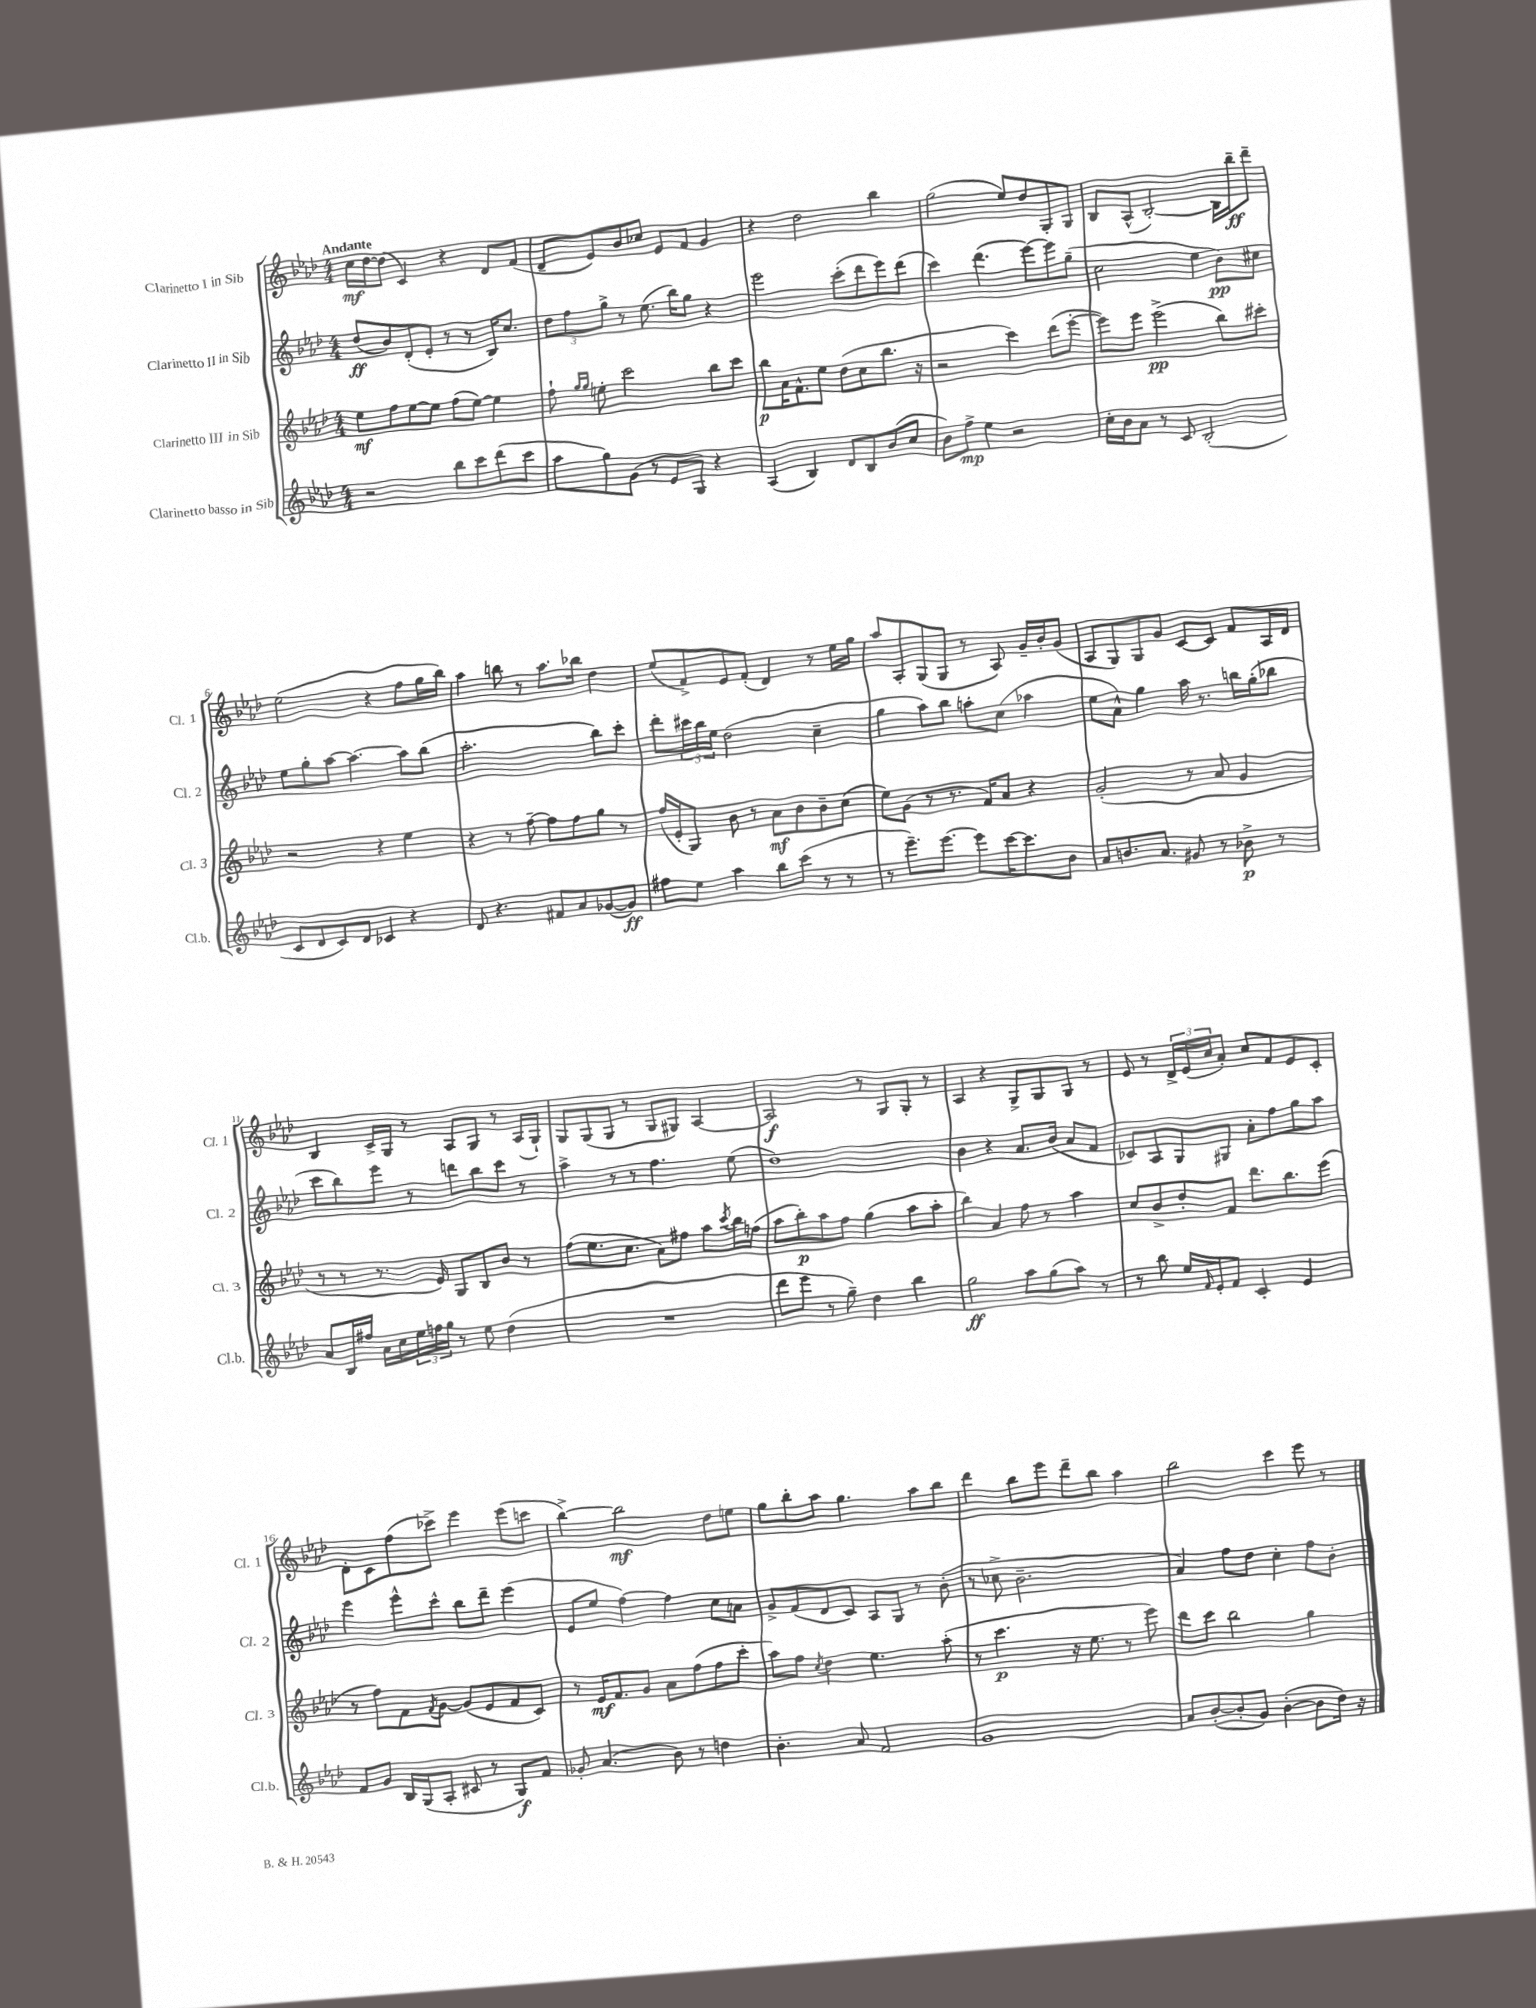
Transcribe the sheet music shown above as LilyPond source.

<<
\new StaffGroup <<
\new Staff = "s0" \with { instrumentName = "Clarinetto I in Sib" shortInstrumentName = "Cl. 1" } {
    \clef treble \key aes \major \numericTimeSignature \time 4/4 \tempo "Andante"
    c''16\mf des''16~ des''8( c'4) r4 des'8 f'8( |
    des'8-- ees'8) bes'8 ces''8 ees'8 f'8 g'4 |
    r4 des''2 bes''4 |
    g''2( ees''8) des''8 g8-. g8 |
    bes8 aes8-^( bes2~-.) bes16 bes''16--\ff des'''8-- |
    ees''2( r4 f''8 g''16 bes''16) |
    aes''4 b''8 r8 aes''8. bes''16 des''4 |
    ees''8( f'8->) ees'8 f'8-.( des'4) r8 ees''16 g''16 |
    aes''8 aes8-. g8( g8 r8 aes8) g'16-- bes'16-. g'8( |
    aes8 g8) g8 g'8 c'8~ c'8 f'8 aes16 des'16 |
    bes4 c'16-> g16 r8 aes8 g8 r8 aes16( g16-!) |
    g8 g8( g8 r8 g8 gis8) aes4~ |
    aes2\f r8 g8 g8-. r8 |
    aes4 r4 g8-> g8 g8 r8 |
    ees'8 r8 \tuplet 3/2 { des'16-> ees'16( c''16 } aes'8-.) c''8 f'8 ees'8 c'8-. |
    des'8-. c'8 f''8( ces'''8->) ees'''4 ees'''8( c'''8 |
    bes''4~->) bes''2\mf des''8 e''8 |
    g''8 bes''8-. aes''8 g''4. aes''8 bes''8 |
    des'''4 bes''8 ees'''8 des'''8-- bes''8 aes''4 |
    bes''2 c'''4 ees'''8 r8 \bar "|." |
}
\new Staff = "s1" \with { instrumentName = "Clarinetto II in Sib" shortInstrumentName = "Cl. 2" } {
    \clef treble \key aes \major \numericTimeSignature \time 4/4
    des''8\ff( bes'8) des'8-.( ees'8-. r8 r8 bes16) c''8. |
    \tuplet 3/2 { des''8 f''8 g''8-> } r8 ees''8.( bes''16) g''8 r4 |
    ees'''2 c'''8-.( des'''8 ees'''8) des'''8( |
    c'''4) des'''4.( ees'''8~) ees'''8 g''8--( |
    c''2 ees''4 bes'8\pp) cis''8 |
    ees''8 g''8-. aes''8~ aes''4.~ aes''8 bes''8( |
    aes''2.-. bes''8) c'''8-. |
    des'''8-. \tuplet 3/2 { cis'''16 bes''16 ees''16 } des''2( c''4-- |
    g''4 aes''8) bes''8 a''8-. c''8( aes''4 |
    ees''8 aes'8-^) g''4 aes''16 r8. b''16 g''16-.( bes''8 |
    c'''8 bes''8) ees'''8 r8 d'''8 bes''8 c'''8 r8 |
    aes''4-> r8 r8 f''4. ees''8( |
    des''1) |
    bes'4 r4 aes'8. bes'16( aes'8 f'8 |
    ces'8) aes8 g8 gis8 aes'8-. f''8 g''8 aes''8 |
    ees'''4 ees'''8-^ c'''8-^ bes''8 des'''8-- ees'''4( |
    ees'8 ees''8 f''4~) f''4 c''8 a'8 |
    g'8-> f'8( des'8 c'8) aes8 g8 r8 bes'8-.( |
    r8 ces''8-> bes'2.-- |
    aes'4) f''8 des''8 c''4-. f''8 bes'8-. \bar "|." |
}
\new Staff = "s2" \with { instrumentName = "Clarinetto III in Sib" shortInstrumentName = "Cl. 3" } {
    \clef treble \key aes \major \numericTimeSignature \time 4/4
    ees''8\mf f''8 ees''8~ ees''8 f''8( ees''8~) ees''4 |
    f''8-! \grace { g''16 g''16 } e''8-. c'''2 bes''8 c'''8 |
    bes''8\p aes'16 f'8.-^ ees''8 des''8( c''8 bes''8. r16 |
    r2 c'''4) des'''8( ees'''8~-. |
    ees'''8) ees'''8 ees'''2->\pp( bes''8) cis'''8-. |
    r2 r4 ees''4 |
    r4 r8 f''8~-- f''8 f''8 g''8 r8 |
    f''16( ees'16-. g8) bes'8 r8 aes'8\mf bes'8 bes'8-- c''8( |
    ees''8) g'8( r8 r8. f'16) aes'8 r4 |
    g'2-.( r8 aes'8 g'4 |
    r8 r8 r8. ees'16) g8 bes8 bes'8 r8 |
    f''8( ees''8. c''8. aes'8) fis''8 aes''8 \acciaccatura { c'''8 } bes''16 f''16( |
    aes''8 bes''8-.\p) aes''8 f''8 g''4( aes''8 aes''8-. |
    bes''4) aes'4 f''8 r8 aes''4 |
    c''8 bes'8-> des''8-. f'8 des'''8. bes''8. ees'''8( |
    r8 f''8) f'8 \acciaccatura { f'8 } g'8~ g'8( ees'8 f'8 c'8) |
    r8 ees'16\mf f'8. g'8 aes'8 f''8( f''8 c'''8-. |
    aes''8) f''8 \acciaccatura { c''8 } des''4 ees''4. aes''8-.( |
    r8 c'''4.\p r16 ees''8. r8 ees'''8) |
    des'''8 c'''8 bes''2 g''4 \bar "|." |
}
\new Staff = "s3" \with { instrumentName = "Clarinetto basso in Sib" shortInstrumentName = "Cl.b." } {
    \clef treble \key aes \major \numericTimeSignature \time 4/4
    r2 bes''8 c'''8 des'''8( c'''8 |
    aes''8 g''8) g'8( r8 ees'8 g8) r4 |
    aes4( bes4) des'8 bes8 bes'8( c''8 |
    bes'8) f''8->\mp ees''4 r2 |
    c''16-. bes'16 aes'8 r8 c'8 bes2-.( |
    c'8 des'8 c'8) des'8 ces'4 r4 |
    des'8 r4. fis'8 aes'8 ges'8~( ges'8\ff) |
    fis''8 ees''8 aes''4 bes''8 c'''8( r8 r8 |
    r8 ees'''8.--) ees'''8.~ ees'''8 c'''16~ c'''8. bes'8 |
    aes'8 b'8. aes'8. gis'8 r8 bes'8->\p r8 |
    aes'8 bes16 fis''16 aes'16 c''16 \tuplet 3/2 { ees''16 f''16 g''16 } r8 ees''8 des''4( |
    R1 |
    des'''8 ees'''8 r8 g''8--) des''4 bes''4 |
    g''2\ff aes''8 g''8( aes''8) r8 |
    r8 bes''8 ees''16 \grace { f'16 } ees'16-. f'8 c'4-. ees'4 |
    f'8 g'8 bes16 g16( aes8-. cis'8 r8 g8\f) f'8 |
    ges'8-. aes'4.( bes'8) r8 d''4 |
    bes'4.-. aes'8 f'2 |
    g'1 |
    aes'8 bes'8~-.( bes'8-. g'8) bes'4~-.( bes'8 des''16) r16 \bar "|." |
}
>>
>>
